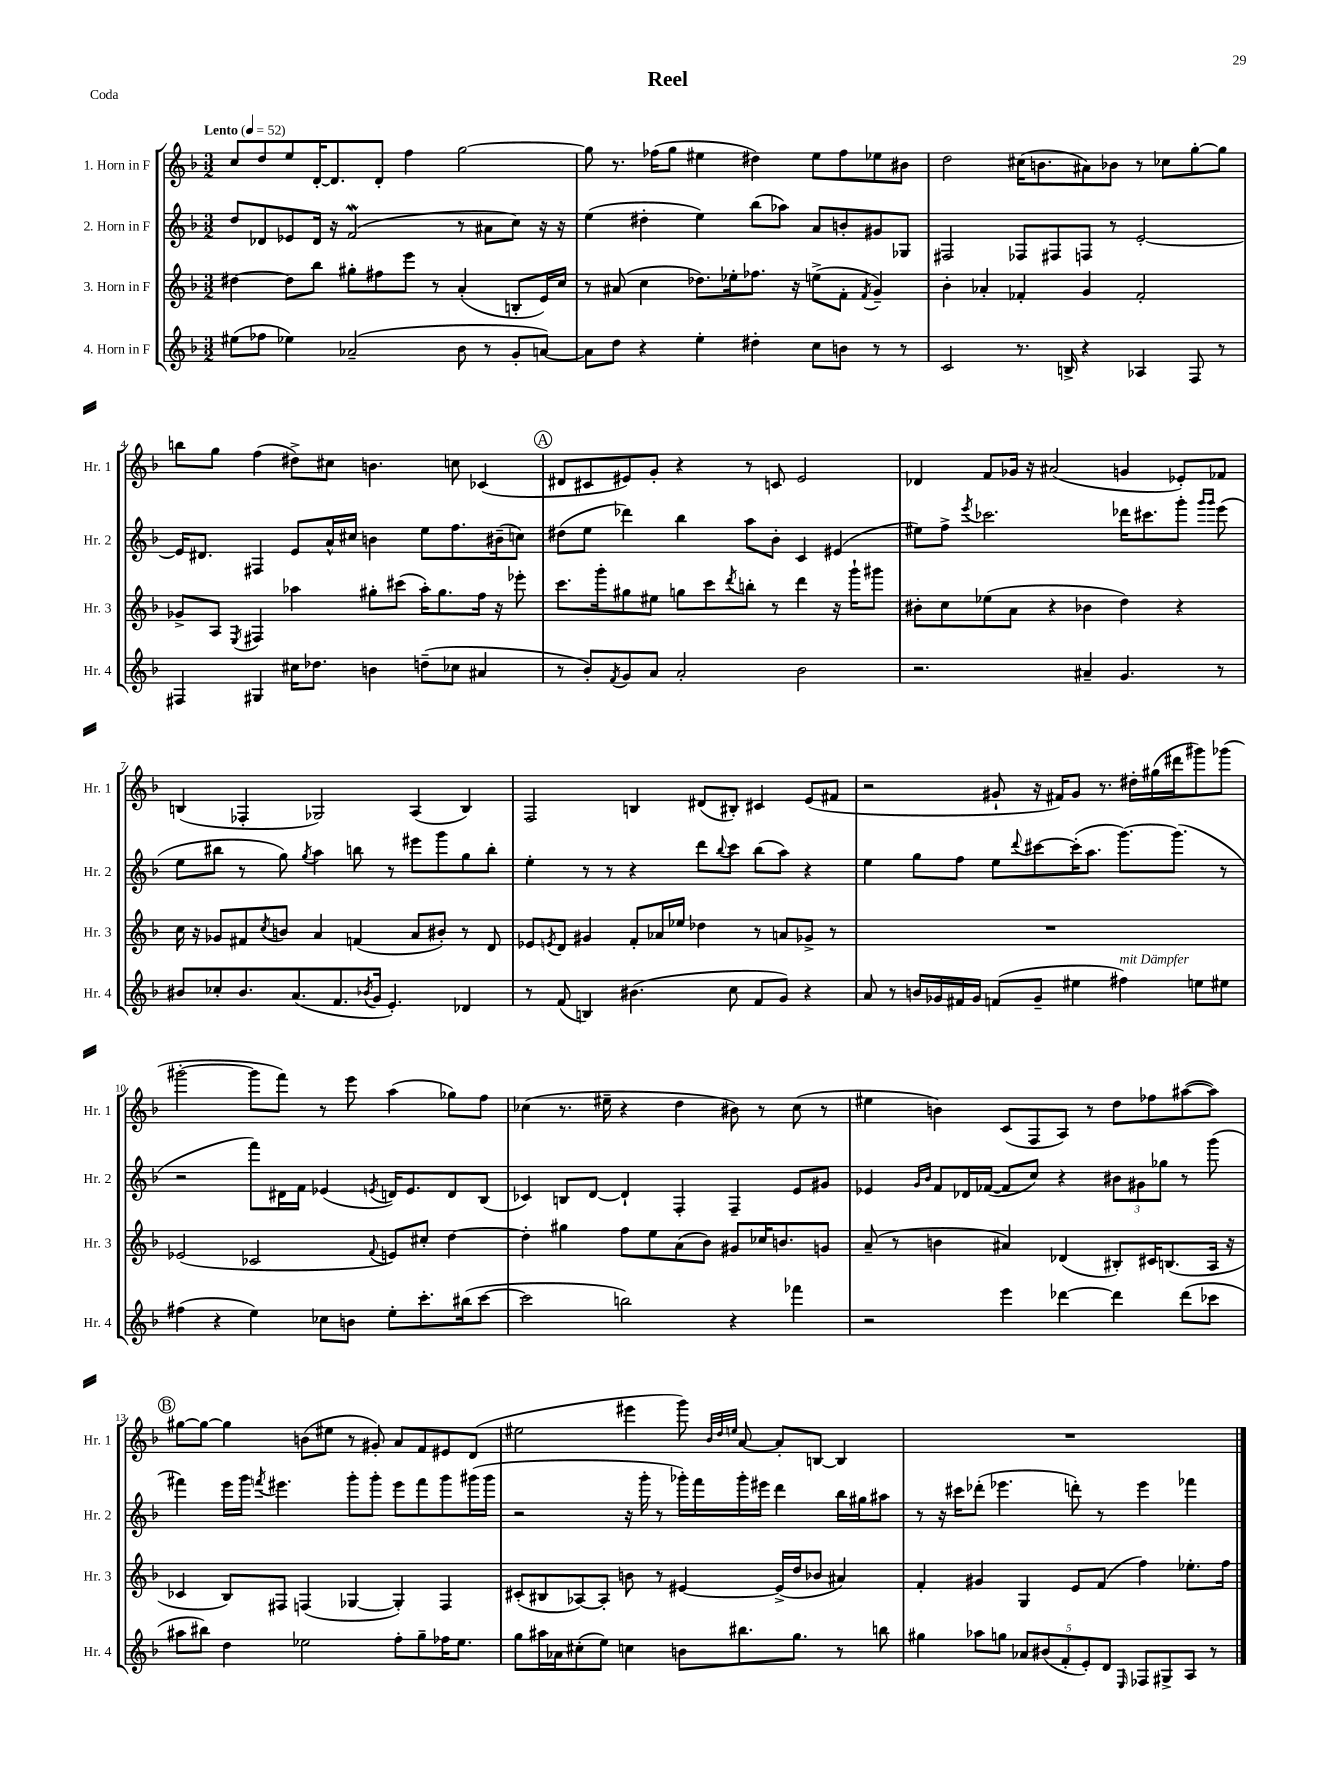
\header { title = "Reel" piece = "Coda" }
<<
\new StaffGroup <<
\new Staff = "s0" \with { instrumentName = "1. Horn in F" shortInstrumentName = "Hr. 1" } {
    \clef treble \key f \major \numericTimeSignature \time 3/2 \tempo "Lento" 4 = 52
    c''8 d''8 e''8 d'16~-. d'8. d'8-. f''4 g''2~ |
    g''8 r8. fes''16( g''8 eis''4 dis''4) eis''8 fes''8 ees''8 bis'8 |
    d''2 cis''16( b'8. ais'8) bes'8 r8 ces''8 g''8~-. g''8 |
    b''8 g''8 f''4( dis''8->) cis''8 b'4. c''8 ces'4( |
    \mark \markup { \circle "A" } dis'8 cis'8 eis'8) g'8-. r4 r8 c'8 eis'2 |
    des'4 f'8 ges'16 r16 ais'2( g'4 ees'8-.) fes'8 |
    b4( fes4-. ges2) a4( b4) |
    f2 b4 dis'8( bis8-.) cis'4 e'8( fis'8 |
    r2 gis'8-! r16 fis'16) gis'8 r8. dis''16-. gis''16( dis'''16 gis'''8) ges'''8( |
    gis'''2~-. gis'''8 f'''8) r8 e'''8 a''4( ges''8) f''8 |
    ces''4( r8. eis''16-- r4 d''4 bis'8) r8 ces''8( r8 |
    eis''4 b'4) c'8( f8 a8) r8 d''8 fes''8 ais''8~( ais''8) |
    \mark \markup { \circle "B" } gis''8~ gis''8~ gis''4 b'8( eis''8 r8 gis'8-.) a'8 f'8 eis'8 d'8( |
    eis''2 eis'''4 g'''8) \grace { bes'32 d''32 e''32 } a'8~ a'8-. b8~ b4 |
    R1. \bar "|." |
}
\new Staff = "s1" \with { instrumentName = "2. Horn in F" shortInstrumentName = "Hr. 2" } {
    \clef treble \key f \major \numericTimeSignature \time 3/2
    d''8 des'8 ees'8 des'16 r16 f'2\mordent( r8 ais'8 c''8) r16 r16 |
    e''4( dis''4-. e''4) bes''8( aes''8) a'8 b'8-. gis'8 ges8 |
    fis2 fes8 fis8 f8 r8 e'2~-. |
    e'16 dis'8. fis4 e'8 a'16-^ cis''16 b'4 e''8 f''8. bis'16--( c''8) |
    \mark \markup { \circle "A" } dis''8( e''8 des'''4) bes''4 a''8 bes'8-. c'4 eis'4( |
    eis''8) f''8-> \acciaccatura { e'''8 } ces'''2. des'''16 cis'''8. g'''8-. \grace { g'''16 g'''16 } e'''8( |
    e''8 bis''8 r8 g''8) \acciaccatura { g''8 } a''4 b''8 r8 eis'''8 g'''8 g''8 b''8-. |
    e''4-. r8 r8 r4 d'''8 \appoggiatura { bes''8 } c'''8 bes''8( a''8) r4 |
    e''4 g''8 f''8 e''8 \appoggiatura { d'''8 } cis'''8~ cis'''16-.( a''8. g'''8.~) g'''8.( r8 |
    r2 f'''8) dis'16 f'16 ees'4( \acciaccatura { e'8 } d'16) e'8. d'8 bes8( |
    ces'4) b8 d'8~ d'4-! f4-. f4-- e'8 gis'8 |
    ees'4 \grace { g'16 bes'16 } f'8 des'16 fes'16~( fes'8 c''8) r4 \tuplet 3/2 { bis'8 gis'8 ges''8 } r8 g'''8( |
    \mark \markup { \circle "B" } fis'''4) e'''16 g'''16 \acciaccatura { f'''8 } eis'''4. g'''8-. g'''8-. eis'''8 f'''8 g'''8 gis'''16( gis'''16 |
    r2 r16 g'''16-. r8 ges'''16-.) f'''16 ges'''16-. eis'''16 d'''4 bes''16 gis''16 ais''8 |
    r8 r16 cis'''16 des'''8-.( ees'''4. d'''8-.) r8 ees'''4 fes'''4 \bar "|." |
}
\new Staff = "s2" \with { instrumentName = "3. Horn in F" shortInstrumentName = "Hr. 3" } {
    \clef treble \key f \major \numericTimeSignature \time 3/2
    dis''4~ dis''8 bes''8 gis''8-. fis''8 e'''8 r8 a'4-.( b8-. e'16) c''16 |
    r8 ais'8( c''4 des''8.) ees''16-. fes''8. r16 e''8->( f'8-. \acciaccatura { f'8 } g'4--) |
    bes'4-. aes'4-. fes'4-. g'4 fes'2-. |
    ges'8-> a8 \acciaccatura { e8 } fis4 aes''4 gis''8-. cis'''8( aes''16-.) gis''8. f''16 r16 ees'''8-. |
    \mark \markup { \circle "A" } c'''8. g'''16-. gis''8 eis''8 g''8 c'''8 \acciaccatura { d'''8 } b''8-. r8 d'''4 r16 g'''16-! gis'''8 |
    bis'8-. c''8 ees''8( a'8 r4 bes'4 d''4) r4 |
    c''16 r16 ges'8 fis'8 \acciaccatura { c''8 } b'8 a'4 f'4( a'8 bis'8-.) r8 d'8 |
    ees'8 \acciaccatura { e'8 } d'8 gis'4 f'8-. aes'16 ees''16 des''4 r8 a'8 ges'8-> r8 |
    R1. |
    ees'2( ces'2 \appoggiatura { f'8 } e'8) cis''8-. d''4~ |
    d''4-. gis''4 f''8 e''8 a'8( bes'8) gis'8 ces''16 b'8. g'8 |
    a'8--( r8 b'4 ais'4) des'4( bis8-.) cis'16 b8.( a16 r16 |
    \mark \markup { \circle "B" } ces'4 bes8) fis8 f4( ges4~ ges4-.) f4 |
    cis'8-.( bis8 aes8~) aes8-. b'8 r8 eis'4~ eis'16->( d''16 bes'8 ais'4) |
    f'4-. gis'4 g4 e'8 f'8( f''4) ees''8.-. f''16 \bar "|." |
}
\new Staff = "s3" \with { instrumentName = "4. Horn in F" shortInstrumentName = "Hr. 4" } {
    \clef treble \key f \major \numericTimeSignature \time 3/2
    eis''8( fes''8 ees''4) aes'2--( bes'8 r8 g'8-. a'8~) |
    a'8 d''8 r4 e''4-. dis''4-. c''8 b'8 r8 r8 |
    c'2 r8. b16-> r4 aes4 f8 r8 |
    fis4 gis4 cis''16 des''8. b'4 d''8--( ces''8 ais'4 |
    \mark \markup { \circle "A" } r8 bes'8-.) \acciaccatura { f'8 } g'8 a'8 a'2-. bes'2 |
    r2. ais'4-- g'4. r8 |
    bis'8 ces''8-. bis'8. a'8.( f'8. \acciaccatura { bes'8 } g'16 e'4.-.) des'4 |
    r8 f'8( b4) bis'4.( c''8 f'8 g'8) r4 |
    a'8 r8 b'16 ges'16 fis'16 ges'16 f'8( ges'8-- eis''4 fis''4^\markup { \italic "mit Dämpfer" }) e''8 eis''8 |
    fis''4( r4 e''4) ces''8 b'8 e''8-. c'''8.-. bis''16( c'''8~ |
    c'''2 b''2) r4 fes'''4 |
    r2 e'''4 des'''4~ des'''4 des'''8( ces'''8 |
    \mark \markup { \circle "B" } ais''8 bis''8) d''4 ees''2 f''8-. g''8-- fes''16 ees''8. |
    g''8 ais''16 aes'16 cis''8-.( e''8) c''4 b'8 bis''8. g''8. r8 b''8 |
    gis''4 aes''8 g''8 \tuplet 5/4 { aes'8 bis'8( f'8-. e'8-.) d'8 } \grace { e16 } fes8 gis8-> a8 r8 \bar "|." |
}
>>
>>
